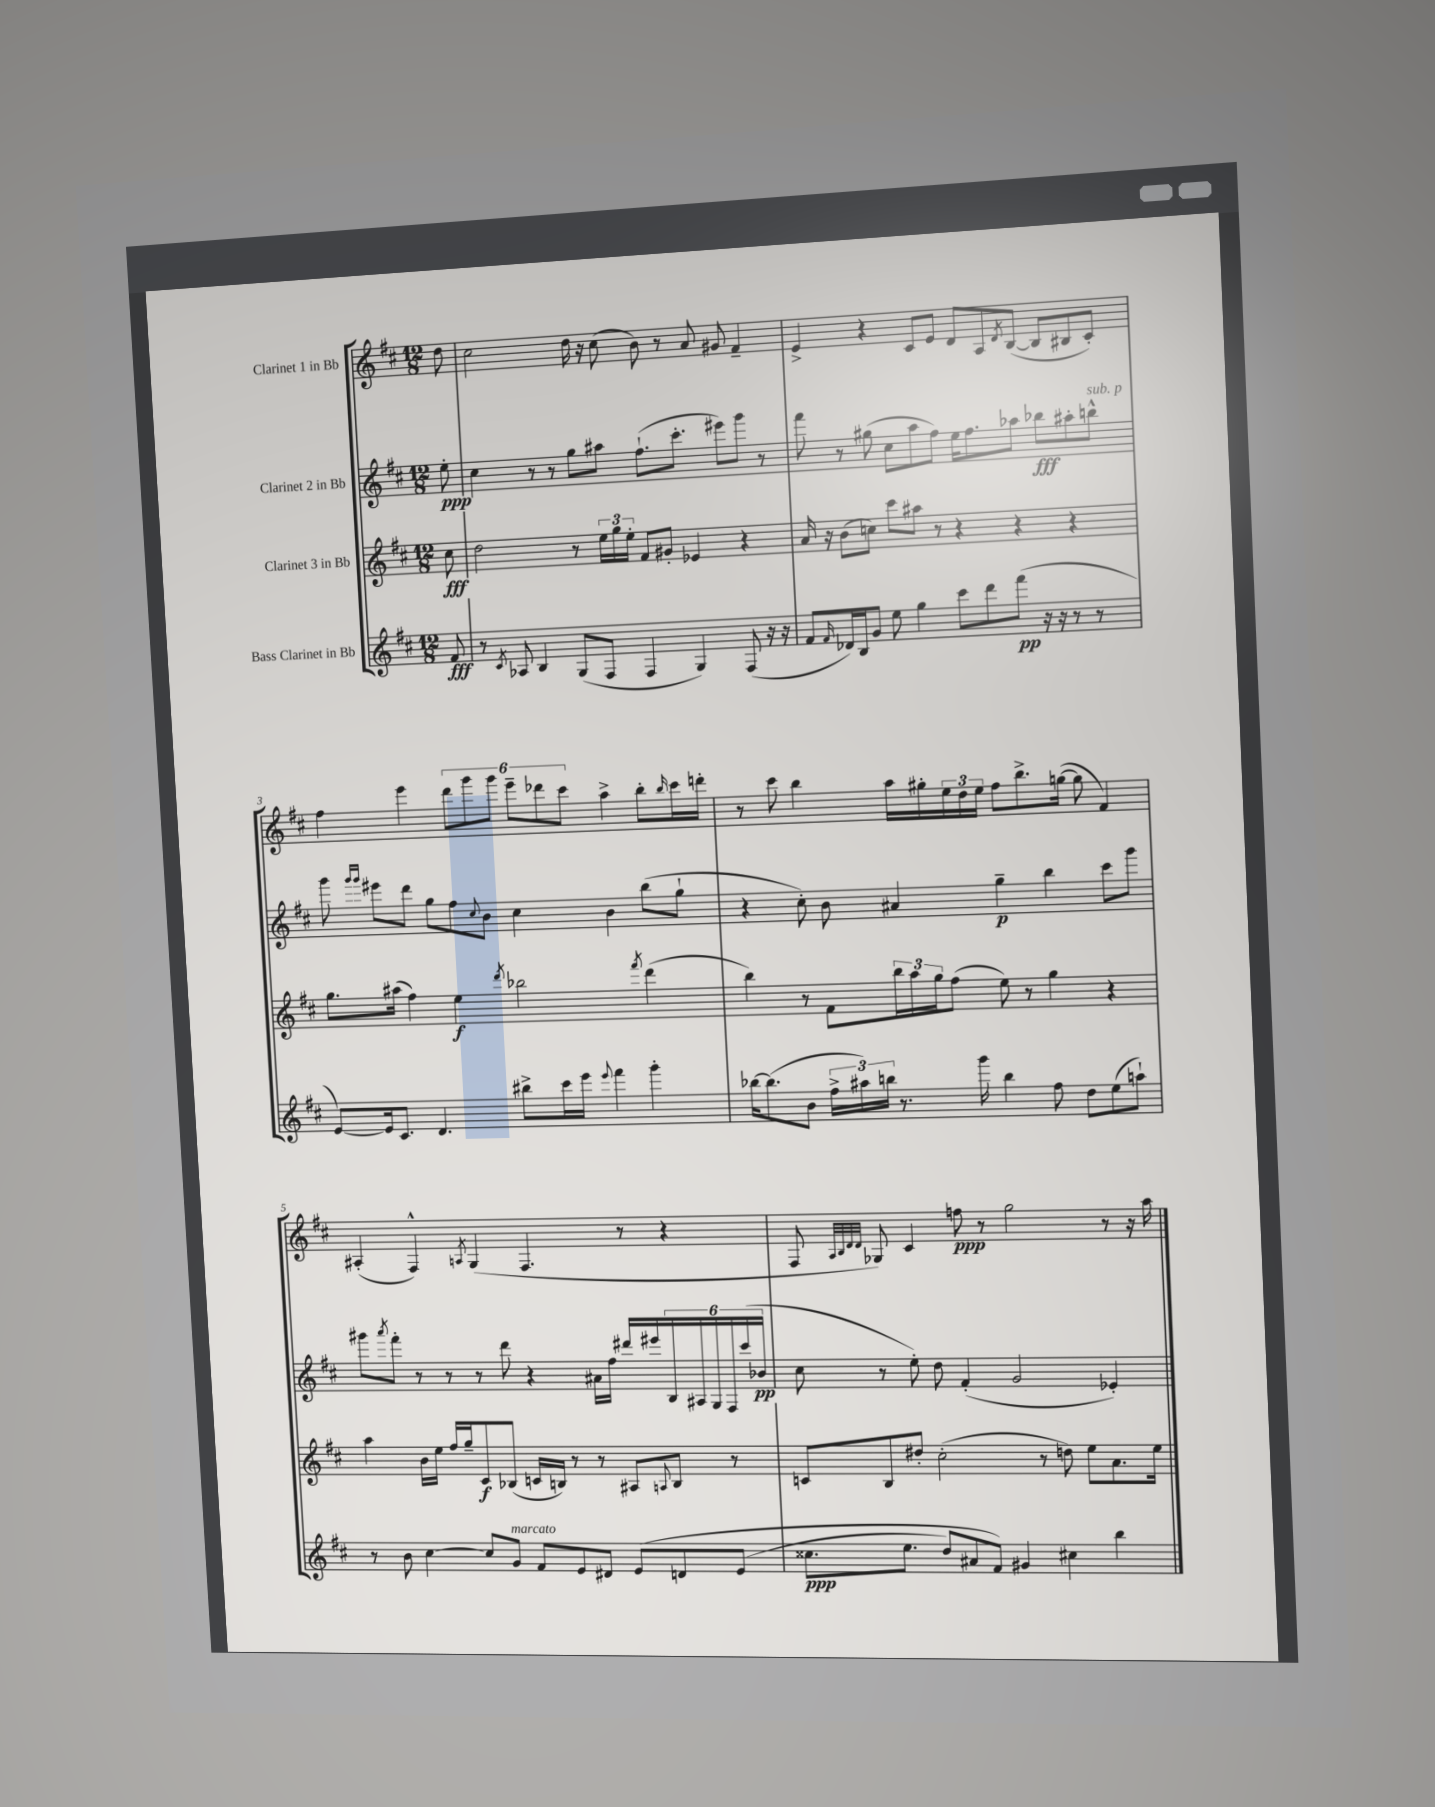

**kern	**kern	**kern	**kern
*staff4	*staff3	*staff2	*staff1
*clefG2	*clefG2	*clefG2	*clefG2
*k[f#c#]	*k[f#c#]	*k[f#c#]	*k[f#c#]
*M12/8	*M12/8	*M12/8	*M12/8
8f#	8cc#	8ee'	8dd
=	=	=	=
8r	2dd	4cc#	2cc#
8qc#	.	.	.
8A-	.	.	.
4B	.	8r	.
.	.	8r	.
(8G	8r	8gg	16dd
.	.	.	16r
8F#	24ee	8aa#	(8cc#
.	24gg	.	.
.	24ee'	.	.
4F#	8f#	(8.ff#`	8b)
.	8g#'	.	8r
.	.	8.ccc#'	.
4G)	4e-	.	8a
.	.	8eee#)	8g#
(8F#	4r	8ggg	4f#~
16r	.	8r	.
16r	.	.	.
=	=	=	=
8f#	16a	8fff#	4e^
.	16r	.	.
16qqf#	.	.	.
16d-)	(8b	8r	.
16B	.	.	.
8g	8cc)	(8gg#	4r
8ee	8ccc#	8cc#	.
4gg	8aa#	8aa	8c#
.	8r	8ff#)	8e
8ccc#	4r	16ee	8d
.	.	8.ff#	.
8ddd	.	.	8A
.	.	.	8qd
(8fff#	4r	8aa-	([8B
16r	.	8bb-	8B]
16r	.	.	.
8r	4r	8aa#'	8B#
8r	.	8bb^^	8c#')
=	=	=	=
[8e)	8.gg	8ggg	4ff#
.	.	16qqggg	.
.	.	16qqggg	.
16e]	.	8eee#	.
8.c#	(16aa#	.	.
.	4ff#)	8ddd	4eee
4.d	.	8gg	.
.	4ee	8ff#	12ddd
.	.	.	12ggg
.	.	8qqcc#	.
.	.	8b	.
.	.	.	12ggg
.	8qddd	.	.
8bb#^	2bb-	4cc#	12eee~
.	.	.	12ddd-
16ccc#	.	.	.
.	.	.	12ccc#
16eee	.	.	.
8qqeee	.	.	.
4fff#	.	4b	4aa^
.	8qfff#	.	.
4ggg'	(4ddd	(8bb	8bb'
.	.	.	16qqbb
.	.	8gg`	16ccc#
.	.	.	16ddd'
=	=	=	=
[16bb-	4bb)	4r	8r
(8.bb-]	.	.	.
.	.	.	8ccc#
8b	8r	8cc#')	4bb
24ff#^	8f#	8b	.
24aa#)	.	.	.
24bb	.	.	.
8.r	24bb	4a#	16aa
.	24aa	.	.
.	.	.	16gg#'
.	24gg	.	.
.	(8ff#	.	24ee
.	.	.	24dd
16ggg	.	.	.
.	.	.	24ee
4bb	8ee)	4gg~	8ff#
.	8r	.	8.bb^
8ff#	4gg	4bb	.
.	.	.	([16gg
8dd	.	.	8gg]
(8ee	4r	8ccc#	4f#)
8aa`)	.	8ggg	.
=	=	=	=
8r	4aa	8ggg#	(4A#'
.	.	8qaaa	.
8b	.	8fff#'	.
[4cc#	16b	8r	4F#^^)
.	16ee	.	.
.	16ff#	8r	.
.	16gg~	.	.
.	.	.	8qA
8cc#]	8c#	8r	(4G
8g	(8B-	8ddd	.
8f#	16c	4r	4.F#
.	16B)	.	.
8e	8r	.	.
8d#	8r	16a#	.
.	.	16ff#	.
&(8e	8A#	16ddd#	8r
.	.	16eee#	.
.	8qqA	.	.
8d	8B	24B	4r
.	.	24A#	.
.	.	24G	.
(8e	8r	24F#	.
.	.	(24ccc#	.
.	.	24b-	.
=	=	=	=
8.cc##	8c	8cc#	8F#
.	.	.	32qqA
.	.	.	32qqB
.	.	.	32qqd
.	.	.	32qqd
.	8B	8r	8G-)
8.ee	.	.	.
.	8dd#'	8ee')	4c#
8dd)	(2cc#'	8dd	.
8a#	.	(4f#'	8ff
8f#&)	.	.	8r
4g#	.	2g	2gg
.	8r	.	.
4cc#	8dd)	.	.
.	8ee	.	.
4bb	8.a	4e-')	8r
.	.	.	16r
.	16ee	.	16aa
==	==	==	==
*-	*-	*-	*-
